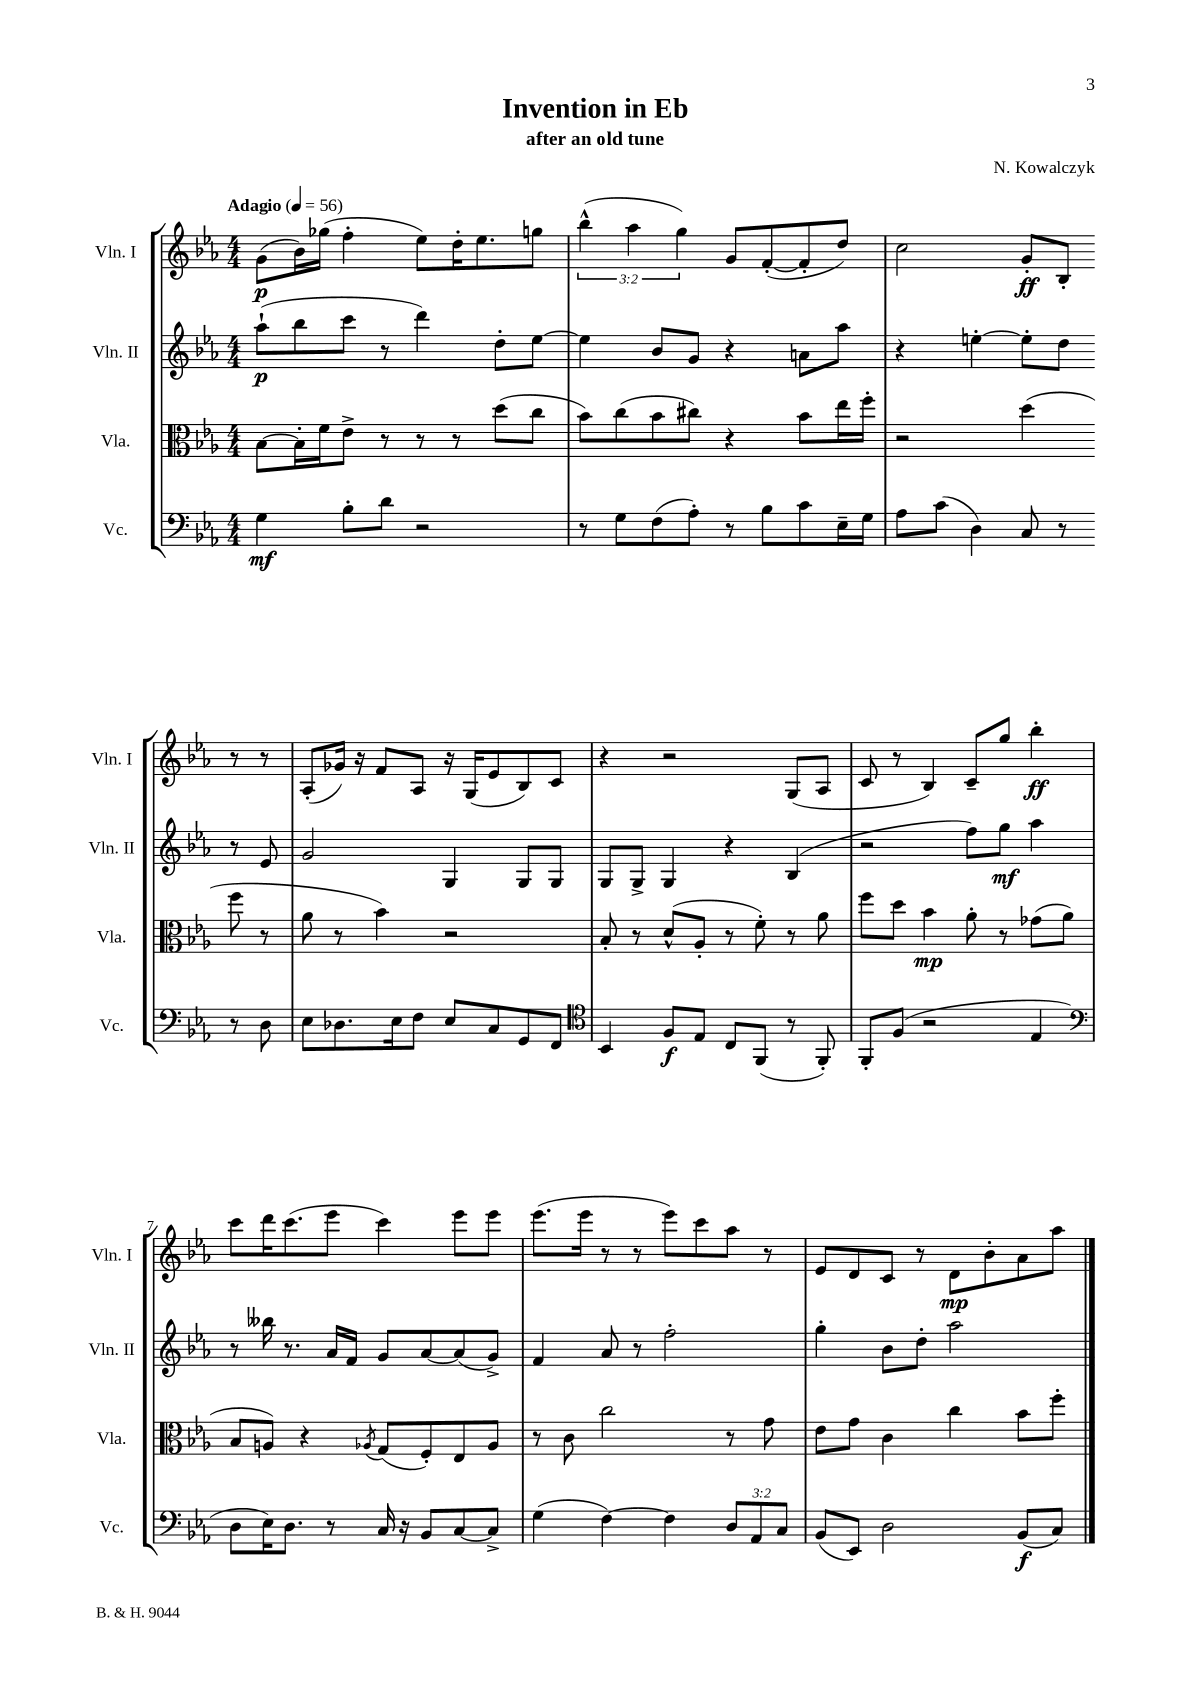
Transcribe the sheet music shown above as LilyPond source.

\header { title = "Invention in Eb" composer = "N. Kowalczyk" subtitle = "after an old tune" }
<<
\new StaffGroup <<
\new Staff = "s0" \with { instrumentName = "Vln. I" shortInstrumentName = "Vln. I" } {
    \clef treble \key ees \major \numericTimeSignature \time 4/4 \override Staff.TupletNumber.text = #tuplet-number::calc-fraction-text \tempo "Adagio" 4 = 56
    \autoBeamOff g'8[\p( bes'16) ges''16]( f''4-. ees''8[) d''16-. ees''8. g''8] |
    \tuplet 3/2 { bes''4-^( aes''4 g''4) } g'8[ f'8~-.( f'8-. d''8]) |
    c''2 g'8[-.\ff bes8]-. r8 r8 |
    aes8[-.( ges'16]) r16 f'8[ aes8] r16 g16[( ees'8 bes8) c'8] |
    r4 r2 g8[( aes8] |
    c'8 r8 bes4) c'8[-- g''8] bes''4-.\ff |
    c'''8[ d'''16 c'''8.( ees'''8] c'''4) ees'''8[ ees'''8] |
    ees'''8.[( ees'''16] r8 r8 ees'''8[) c'''8 aes''8] r8 |
    ees'8[ d'8 c'8] r8 d'8[\mp bes'8-. aes'8 aes''8] \bar "|." |
}
\new Staff = "s1" \with { instrumentName = "Vln. II" shortInstrumentName = "Vln. II" } {
    \clef treble \key ees \major \numericTimeSignature \time 4/4
    \autoBeamOff aes''8[-!\p( bes''8 c'''8] r8 d'''4) d''8[-. ees''8]~ |
    ees''4 bes'8[ g'8] r4 a'8[ aes''8] |
    r4 e''4~-. e''8[-. d''8] r8 ees'8 |
    g'2 g4 g8[ g8] |
    g8[ g8]-> g4 r4 bes4( |
    r2 f''8[) g''8]\mf aes''4 |
    r8 beses''16 r8. aes'16[ f'16] g'8[ aes'8~ aes'8( g'8]->) |
    f'4 aes'8 r8 f''2-. |
    g''4-. bes'8[ d''8]-. aes''2 \bar "|." |
}
\new Staff = "s2" \with { instrumentName = "Vla." shortInstrumentName = "Vla." } {
    \clef alto \key ees \major \numericTimeSignature \time 4/4
    \autoBeamOff bes8[~ bes16-. f'16 ees'8]-> r8 r8 r8 d''8[( c''8] |
    bes'8[) c''8( bes'8 cis''8]) r4 bes'8[ ees''16 f''16]-. |
    r2 d''4( f''8 r8 |
    aes'8 r8 bes'4) r2 |
    bes8-. r8 d'8[-^( aes8]-. r8 f'8-.) r8 aes'8 |
    f''8[ d''8] bes'4\mp aes'8-. r8 ges'8[( aes'8] |
    bes8[ a8]) r4 \acciaccatura { aes8 } g8[( f8-.) ees8 aes8] |
    r8 c'8 c''2 r8 g'8 |
    ees'8[ g'8] c'4 c''4 bes'8[ f''8]-. \bar "|." |
}
\new Staff = "s3" \with { instrumentName = "Vc." shortInstrumentName = "Vc." } {
    \clef bass \key ees \major \numericTimeSignature \time 4/4 \override Staff.TupletNumber.text = #tuplet-number::calc-fraction-text
    \autoBeamOff g4\mf bes8[-. d'8] r2 |
    r8 g8[ f8( aes8]-.) r8 bes8[ c'8 ees16-- g16] |
    aes8[ c'8]( d4) c8 r8 r8 d8 |
    ees8[ des8. ees16 f8] ees8[ c8 g,8 f,8] |
    \clef tenor bes,4 f8[\f ees8] c8[ f,8]( r8 f,8-.) |
    f,8[-. f8]( r2 ees4 |
    \clef bass d8[ ees16) d8.] r8 c16 r16 bes,8[ c8~ c8]-> |
    g4( f4~) f4 \tuplet 3/2 { d8[ aes,8 c8] } |
    bes,8[( ees,8]) d2 bes,8[\f( c8]) \bar "|." |
}
>>
>>
